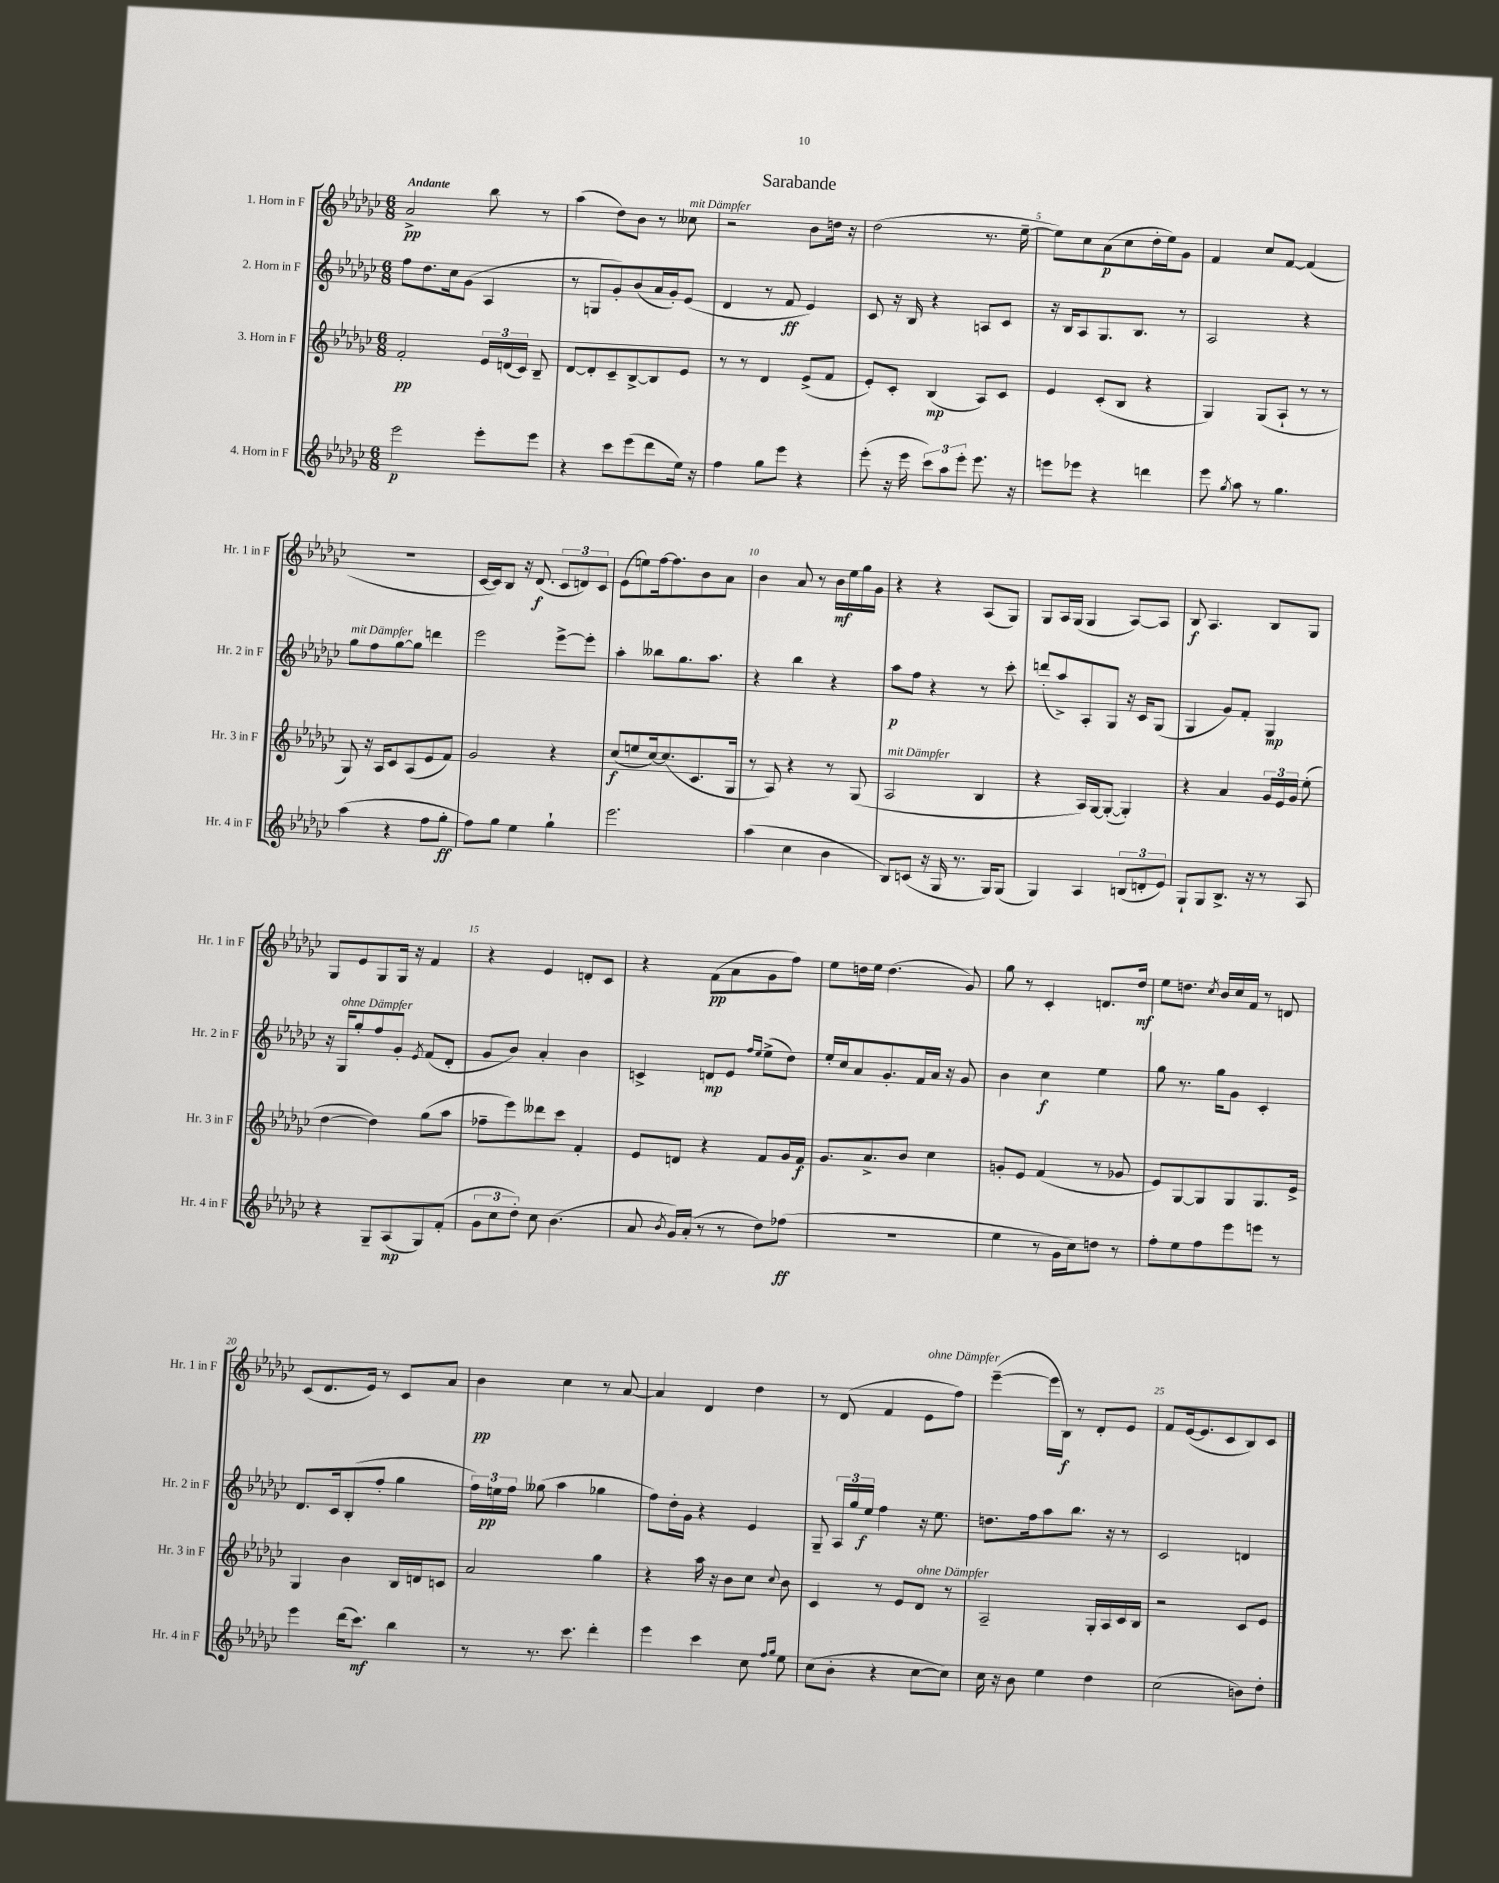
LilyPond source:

\header { title = "Sarabande" }
<<
\new StaffGroup <<
\new Staff = "s0" \with { instrumentName = "1. Horn in F" shortInstrumentName = "Hr. 1 in F" } {
    \clef treble \key ges \major \numericTimeSignature \time 6/8 \tempo "Andante"
    \autoBeamOff aes'2->\pp bes''8 r8 |
    aes''4( des''8[) bes'8] r8 ceses''8^\markup { \italic "mit Dämpfer" } |
    r2 bes'8[ d''16] r16 |
    des''2( r8. ees''16~-- |
    ees''8[) ces''8 aes'8\p( ces''8 des''16-. ees''16) ges'8] |
    f'4 ces''8[ f'8]~ f'4( |
    R2. |
    ces'16[~ ces'16) bes8] r16 des'8.\f( \tuplet 3/2 { ces'8[ d'8) ces'8] } |
    ees'8[( e''8) f''16~ f''8. bes'8 aes'8] |
    bes'4 aes'8 r8 bes'16[\mf ees''16 ges''16 ges'16] |
    r4 r4 aes8[( ges8]) |
    ges8[ aes16 ges16]( ges4 aes8[~) aes8] |
    bes8\f aes4. bes8[ ges8] |
    ges8[ ees'8 ges8 ges16] r16 f'4 |
    r4 ees'4 d'8[-. ces'8] |
    r4 f'8[\pp( aes'8 ges'8 f''8]) |
    ees''8[ d''16 ees''16] d''4.( ges'8) |
    ges''8 r8 ces'4-. d'8.[ des''16]\mf |
    ees''8[ d''8.] \acciaccatura { ces''8 } bes'16[ ces''16 f'16] r8 d'8 |
    ces'8[( des'8. ees'16]) r8 ces'8[ aes'8] |
    bes'4\pp ces''4 r8 aes'8~ |
    aes'4 des'4 des''4 |
    r8 des'8( f'4 ees'8[^\markup { \italic "ohne Dämpfer" } f''8]) |
    ees'''4~--( ees'''16[ bes16]\f) r8 des'8[-. ees'8] |
    f'8[ ees'16~( ees'8. ces'8 bes8) ces'8] \bar "|." |
}
\new Staff = "s1" \with { instrumentName = "2. Horn in F" shortInstrumentName = "Hr. 2 in F" } {
    \clef treble \key ges \major \numericTimeSignature \time 6/8
    \autoBeamOff f''8[ des''8. ces''16 ges'8]( aes4 |
    r8 g8[ ges'8-.) bes'8( aes'16 ges'16-.) ees'8]( |
    des'4 r8 f'8\ff ees'4) |
    ces'8 r16 bes16 r4 a8[ ces'8] |
    r16 bes16[ aes8 ges8. bes8.] r8 |
    aes2 r4 |
    ges''8[^\markup { \italic "mit Dämpfer" } f''8 ges''8~ ges''8] d'''4 |
    ees'''2 ees'''8[~-> ees'''8]-. |
    aes''4-. beses''8[ ges''8. aes''8.] |
    r4 bes''4 r4 |
    aes''8[\p f''8] r4 r8 ces'''8-. |
    d'''8[-.( aes''8->) aes8-. ges8] r16 ces'16[ ges8]( |
    ges4 ges'8[) f'8]-. ges4\mp |
    r16 ges16[^\markup { \italic "ohne Dämpfer" } ges''8-. f''8 ges'8]-. \acciaccatura { ees'8 } f'8[( des'8]-. |
    ges'8[ bes'8]) aes'4-. bes'4 |
    c'4-> d'8[\mp ees'8] \grace { f''16[ ees''16] } ees''8[->( des''8]) |
    ees''16[-. ces''16 aes'8 ges'8.-. f'16 aes'16] r16 ges'8 |
    bes'4 ces''4\f ees''4 |
    ges''8 r8. ges''16[ ges'8] ces'4-. |
    des'8.[ ces'16 bes8-.( f''8]-. ges''4 |
    \tuplet 3/2 { f''16[) e''16\pp f''16] } geses''8( aes''4 ges''4 |
    f''8[) des''16-. ges'16] r4 ees'4 |
    ges8-- \tuplet 3/2 { aes16[ ges''16 ees''16]\f } f''4 r16 ees''8. |
    d''8.[ f''16 aes''8 bes''8.] r16 r8 |
    ces'2 d'4 \bar "|." |
}
\new Staff = "s2" \with { instrumentName = "3. Horn in F" shortInstrumentName = "Hr. 3 in F" } {
    \clef treble \key ges \major \numericTimeSignature \time 6/8
    \autoBeamOff f'2-.\pp \tuplet 3/2 { ees'16[ d'16( ces'16]) } bes8-- |
    des'8[~ des'8-. ces'8-- bes8~-> bes8 ees'8] |
    r8 r8 des'4 ees'8[->( f'8] |
    ees'8[-.) ces'8]-. bes4\mp( aes8[) ces'8] |
    ees'4 ces'8[-.( bes8] r4 |
    ges4) ges8[( aes8]-! r8 r8 |
    ges8) r16 aes16[ ces'8 aes8( ees'8 f'8]) |
    ges'2 r4 |
    ces''8[\f( e''8 ces''16~) ces''8.( ces'8. ges16] |
    r8 aes8) r4 r8 ges8( |
    aes2^\markup { \italic "mit Dämpfer" } bes4 |
    r4 aes16[) ges16~ ges8]~-.( ges4-.) |
    r4 aes'4 \tuplet 3/2 { ges'16[ ees'16 ges'16] } ees''8-.( |
    des''4~ des''4) ges''8[( aes''8] |
    fes''8[-- ees'''8) deses'''8 ces'''8] f'4-. |
    ees'8[ d'8] r4 f'8[ ges'16 f'16]\f |
    ges'8.[ aes'8.-> bes'8] ces''4 |
    g'8[-. ees'8] f'4( r8 ges'8 |
    ees'8[) ges8~ ges8 ges8 ges8. ees'16]-> |
    ges4 bes'4 bes16[ d'16 c'8] |
    aes'2 ges''4 |
    r4 aes''16 r16 bes'8[ ces''8] \appoggiatura { ces''8 } bes'8 |
    ces'4 r8 ees'8[ des'8]^\markup { \italic "ohne Dämpfer" } r8 |
    aes2-- ges16[-. aes16 ces'16 bes16] |
    r2 ces'8[ ees'8] \bar "|." |
}
\new Staff = "s3" \with { instrumentName = "4. Horn in F" shortInstrumentName = "Hr. 4 in F" } {
    \clef treble \key ges \major \numericTimeSignature \time 6/8
    \autoBeamOff ees'''2\p ees'''8[-. ees'''8] |
    r4 ces'''8[ ees'''8( des'''8 ees''16]) r16 |
    f''4 ges''8[ ees'''8] r4 |
    ees'''8-.( r16 ees'''16 \tuplet 3/2 { ces'''8[) aes''8 ees'''8]-. } ees'''8. r16 |
    e'''8[ ees'''8] r4 d'''4 |
    ees'''8 \acciaccatura { ges''8 } aes''8 r8 ges''4. |
    aes''4( r4 f''8[ ges''8]-.\ff |
    f''8[) ges''8] ees''4 ges''4-! |
    ees'''2. |
    aes''4( ces''4 bes'4 |
    bes8[) c'8]( r16 ges16 r8. ges16[) ges8]( |
    ges4) aes4 \tuplet 3/2 { b8[( d'8-. ees'8]) } |
    ges8[-! ges8 bes8.]-> r16 r8 aes8 |
    r4 ges8[-- aes8\mp( ges8) f'8]-.( |
    \tuplet 3/2 { ges'8[ ces''8 des''8]-.) } ces''8 bes'4.( |
    aes'8 \acciaccatura { bes'8 } ges'16[) aes'16]-.( r8 r8 des''8[) fes''8]\ff( |
    R2. |
    ees''4 r8 ges'16[ ces''16) d''8] r8 |
    f''8[-. ees''8 f''8 ees'''8 e'''8] r8 |
    ees'''4 des'''16[( ces'''8.]\mf) bes''4 |
    r8 r8. ces'''8. des'''4-. |
    ees'''4 ces'''4 ces''8 \grace { f''16[ ges''16] } ees''8 |
    ces''8[( bes'8]-. r4 ces''8[~ ces''8]) |
    ces''16 r16 bes'8 ees''4 des''4 |
    ces''2( b'8[) des''8]-. \bar "|." |
}
>>
>>
\layout { \context { \Score \override BarNumber.break-visibility = ##(#f #t #t) barNumberVisibility = #(every-nth-bar-number-visible 5) } }
